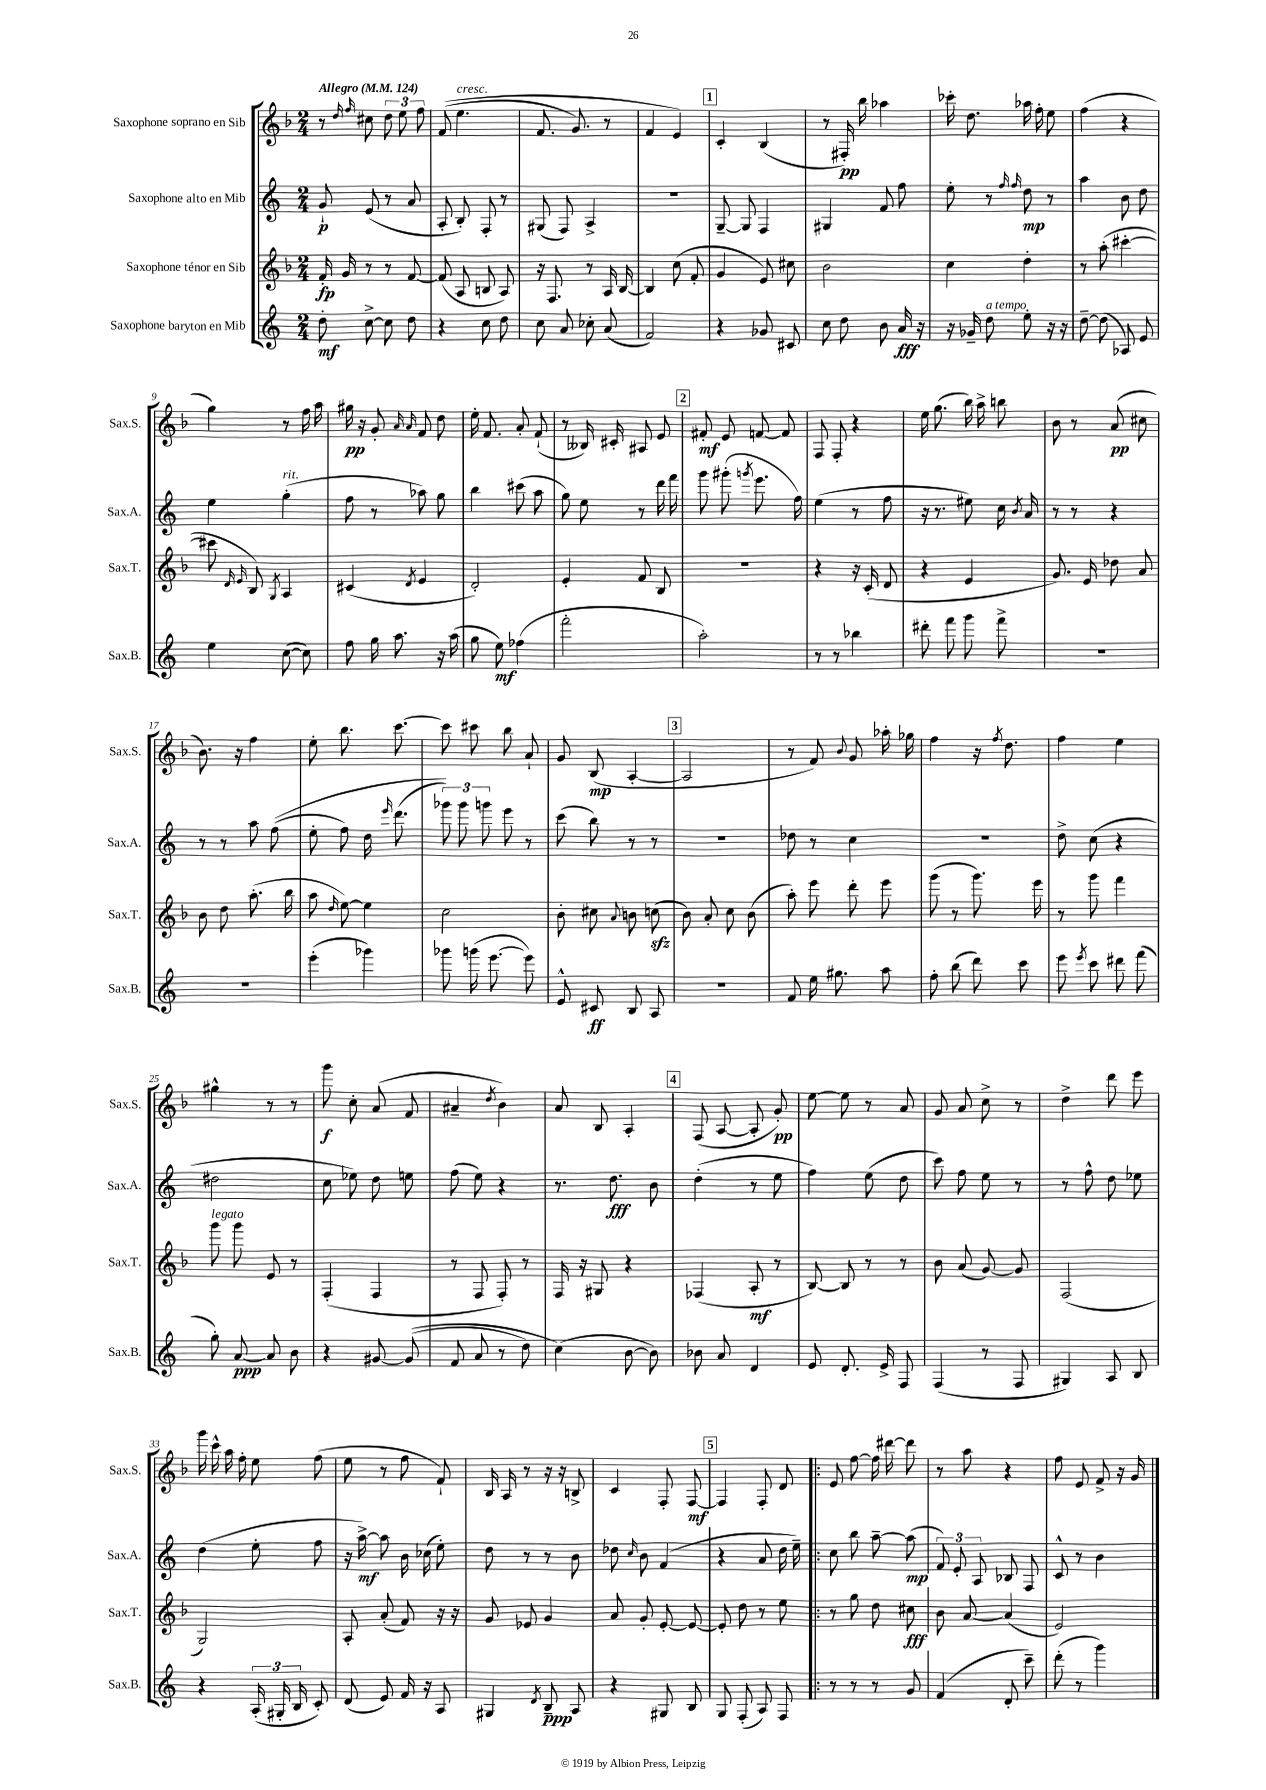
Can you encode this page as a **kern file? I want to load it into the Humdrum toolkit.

**kern	**kern	**kern	**kern
*staff4	*staff3	*staff2	*staff1
*clefG2	*clefG2	*clefG2	*clefG2
*k[]	*k[b-]	*k[]	*k[b-]
*M2/4	*M2/4	*M2/4	*M2/4
*MM124	*MM124	*MM124	*MM124
8dd'	16f'	8g`	8r
.	16g	.	.
.	.	.	16qqdd
.	.	.	16qqff
[8cc^	8r	(8e	8cc#
8cc]	8r	8r	12dd
.	.	.	12ee
8dd	[8f	8a	.
.	.	.	12ff
=	=	=	=
4r	(8f]	8A'	&((8f
.	8A	8B')	4.ee
8cc	8B	8F'	.
8dd	8A)	8r	.
=	=	=	=
8cc	16r	(8G#	8.f
.	8.F	.	.
8a	.	8F)	.
.	.	.	8.g)
8cc-'	8r	4A^	.
(8a	16A	.	8r
.	[16B-	.	.
=	=	=	=
2f)	4B-]	2r	4f
.	(8cc	.	4e&)
.	8f'	.	.
=	=	=	=
4r	4g	[8G~	4c'
.	.	8G]	.
8g-	8e)	4F	(4B-
8c#	8cc#	.	.
=	=	=	=
8cc	2b-	4G#	8r
8dd	.	.	16F#')
.	.	.	16bb-
8b	.	8f	4aa-
16a	.	8ff	.
16r	.	.	.
=	=	=	=
16r	4cc	8ee'	16ccc-'
16g-~	.	.	8.dd
8dd	.	8r	.
.	.	16qqff	.
.	.	16qqff	.
8ee'	4dd'	8dd	16aa-
.	.	.	16ff'
16r	.	8r	8ee
16r	.	.	.
=	=	=	=
[8dd~	8r	4aa	(4ff
(8dd]	(8aa'	.	.
8A-)	[4ccc#'	8b	4r
8e	.	8dd	.
=	=	=	=
4ee	8ccc#]	4ee	4gg)
.	16qqd	.	.
.	16qqe	.	.
.	8B-)	.	.
.	8qG	.	.
([8cc	4A	(4gg'	8r
8cc])	.	.	16ff
.	.	.	16aa
=	=	=	=
8ff	(4c#	8ff	16gg#
.	.	.	16r
16gg	.	8r	8g'
8.aa	.	.	.
.	.	.	16qqa
.	8qd	.	16qqa
.	4e	8aa-)	8f
16r	.	8gg	8dd
(16aa	.	.	.
=	=	=	=
8gg	2d')	4bb	16ee'
.	.	.	8.f
8ee)	.	.	.
(4ff-	.	(8ccc#	8a'
.	.	8aa	(8f`
=	=	=	=
2fff'	4e'	8gg)	8r
.	.	8ee	16B--)
.	.	.	16c#'
.	8f	8r	8A#
.	8B-	16ddd	8e
.	.	16fff	.
=	=	=	=
2aa')	2r	8ggg	8f#'
.	.	(8ggg#'	8e
.	.	8qggg	.
.	.	8.eee	[8f
.	.	.	8f]
.	.	16ff)	.
=	=	=	=
8r	4r	(4ee	8F
8r	.	.	8F'
4bb-	16r	8r	4r
.	(16c'	.	.
.	8d	8ff	.
=	=	=	=
8ddd#'	4r	16r	16ee
.	.	8.r	(8.gg
8fff	.	.	.
8ggg	4e	8ee#)	16bb-)
.	.	.	16aa^
8fff^	.	16cc	8bb
.	.	8qb	.
.	.	16a	.
=	=	=	=
2r	8.g)	8r	8b-
.	.	8r	8r
.	16e	.	.
.	8dd-	4r	(8a
.	8a	.	8cc#
=	=	=	=
2r	8b-	8r	8.b-)
.	8dd	8r	.
.	.	.	16r
.	(8.aa'	8aa	4ff
.	.	&((8ff	.
.	16bb-	.	.
=	=	=	=
(4eee'	8aa	8ee'	8ee'
.	16qqdd	.	.
.	[8ee)	8ff)	8.bb-
4ggg-)	4ee]	16dd	.
.	.	16qqeee	.
.	.	(8.ddd	[8.ccc
=	=	=	=
8ggg-	2cc	12ggg-)&)	8ccc]
.	.	12ggg-	.
(16ggg	.	.	8ccc#
.	.	12ggg	.
[8.eee	.	.	.
.	.	8eee	8bb-
8eee])	.	8r	8a`
=	=	=	=
8e^^	8b-'	(8ccc	8g
8c#	8cc#	8bb)	(8B-
.	8qqa	.	.
8B	8b	8r	[4A'
8A	(8cc	8r	.
=	=	=	=
2r	8b-)	2r	2A]
.	8a'	.	.
.	8cc	.	.
.	(8b-	.	.
=	=	=	=
8f	8aa')	8dd-	8r
16ee	8eee	8r	8f)
8.gg#	.	.	.
.	.	.	8qqb-
.	8ddd'	4cc	8g
8aa	8eee	.	16aa-'
.	.	.	16gg-
=	=	=	=
8ff'	(8ggg	2r	4ff
(8bb	8r	.	.
8ddd)	8.ggg)	.	16r
.	.	.	8qff
.	.	.	8.dd
8ccc	.	.	.
.	16eee	.	.
=	=	=	=
8eee	8r	8dd^	4ff
8qeee	.	.	.
8ccc	8ggg	(8cc	.
8ddd#	4fff	4r	4ee
(8fff	.	.	.
=	=	=	=
8gg')	8ggg	2dd#	4gg#^^
[8a	8ggg	.	.
8a]	8e	.	8r
8b	8r	.	8r
=	=	=	=
4r	(4F'	8cc	8ggg
.	.	8ee-)	8cc'
[8g#	4F	8dd	(8a
&((8g#]	.	8ee	8f
=	=	=	=
8f	8r	(8ff	4a#~
8a	8F	8ee)	.
.	.	.	8qdd
8r	8F')	4r	4b-)
8dd)	8r	.	.
=	=	=	=
(4cc&)	16F	8.r	8a
.	16r	.	.
.	8G#	.	8B-
.	.	8.dd	.
[8b	4r	.	4A'
8b])	.	8b	.
=	=	=	=
8b-	(4F-	(4dd'	(8F
8a	.	.	[8A
4d	8A'	8r	8A']
.	8r	8ee	8g')
=	=	=	=
8e	[8B-)	4ff)	[8ee
8.d'	8B-]	.	8ee]
.	8r	(8ee	8r
16e^	.	.	.
8F	8r	8dd	8a
=	=	=	=
(4F	8b-	8ccc)	8g
.	(8a	8ff	8a
8r	[8g)	8ee	8cc^
8F	8g]	8r	8r
=	=	=	=
4G#)	(2F	8r	4dd^
.	.	8ff^^	.
8A	.	8dd	8ddd
8B	.	8ee-	8eee
=	=	=	=
4r	2G)	(4dd	16ggg
.	.	.	16ccc^^
.	.	.	16aa
.	.	.	16ff'
(24A'	.	8ee'	8ee
24G#'	.	.	.
24B	.	.	.
8c')	.	8ff	(8ff
=	=	=	=
(8d	8A'	16r	8ee
.	.	[16aa^)	.
8e)	(8a'	8aa]	8r
16f	8f)	16b	8ff
16r	.	(16cc-	.
8A	16r	8ee')	8f`)
.	16r	.	.
=	=	=	=
4G#	8g	8dd	16B-
.	.	.	16A
.	8e-	8r	8r
8qd	.	.	.
8B~	4g	8r	16r
.	.	.	16r
8A	.	8b	8B^
=	=	=	=
4r	8a	8dd-	4c
.	.	16qqcc	.
.	8g'	8b	.
8G#	[8e'	(4f	8F'
8B	8e_	.	[8F
=	=	=	=
8G	8e']	4r	4F]
(8F'	8dd	.	.
8A)	8r	8a	8F'
8F	8ee	16dd	8d
.	.	16ee~)	.
=!|:	=!|:	=!|:	=!|:
8r	8r	8cc	8e
8r	8gg	8bb	[8ff
8r	8dd	[8aa~	16ff]
.	.	.	[16ddd#
8g	8cc#	(8aa]	8ddd#]
=	=	=	=
(4f	8b-	12f)	8r
.	.	12e'	.
.	[8a	.	8aa
.	.	12A	.
8d'	(4a]	8B-	4r
8ccc~)	.	8F	.
=	=	=	=
(8ddd'	2e)	8c^^	8ff
8r	.	8r	8e
4ggg)	.	4b	8f^
.	.	.	16r
.	.	.	16g
==	==	==	==
*-	*-	*-	*-
